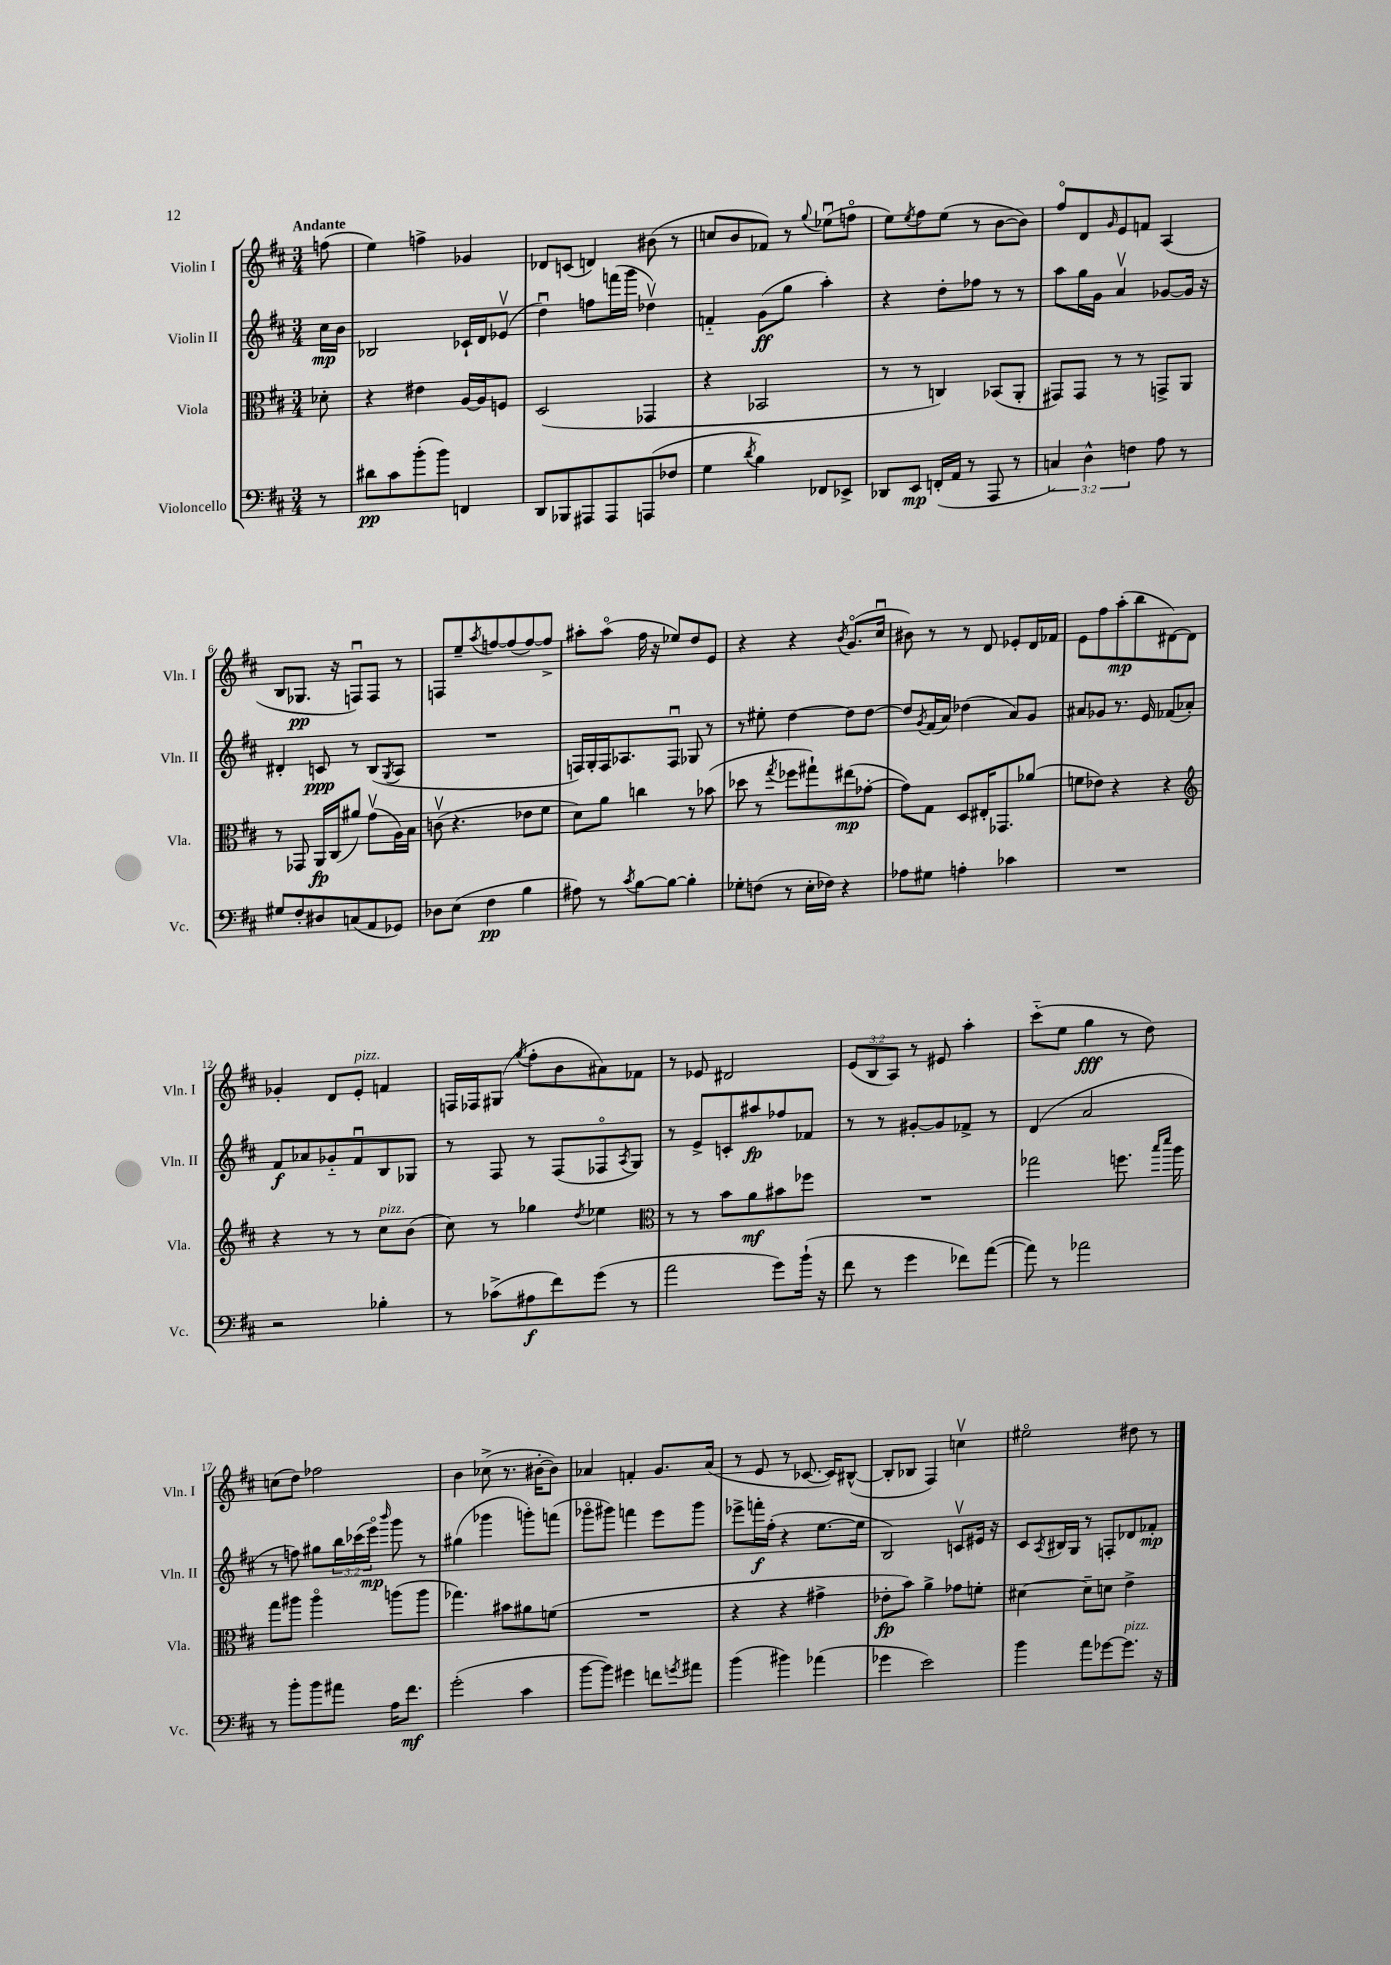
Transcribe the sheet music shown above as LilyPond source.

<<
\new StaffGroup <<
\new Staff = "s0" \with { instrumentName = "Violin I" shortInstrumentName = "Vln. I" } {
    \clef treble \key d \major \numericTimeSignature \time 3/4 \override Staff.TupletNumber.text = #tuplet-number::calc-fraction-text \partial 8 \tempo "Andante"
    f''8( |
    e''4) f''4-> ges'4 |
    des'8 c'8( d'4) bis'8( r8 |
    c''8 b'8 fes'8) r8 \appoggiatura { g''8 } ees''8\downbow( f''8\flageolet |
    e''8) \acciaccatura { e''8 } fis''8 e''8( r8 b'8~ b'8) |
    fis''8\flageolet d'8 \grace { g'16 } e'8 f'8 a4( |
    b8 ges8.\pp r16 f8\downbow) f8 r8 |
    f8 e''8-- \acciaccatura { a''8 } f''8~ f''8( f''8~) f''8-> |
    ais''8-. ais''8\flageolet( fis''16 r16 ees''8) d''8 e'8 |
    r4 r4 \acciaccatura { b'8 } g'8.\flageolet( cis''16\downbow |
    bis'8) r8 r8 d'8 ees'8-. d'16 fes'16 |
    e'8 fis''8 a''8-.\mp( b''8 dis'8~) dis'8 |
    ges'4-. d'8 e'8-.^\markup { \italic "pizz." } f'4 |
    f16 fes16 gis8( \acciaccatura { g''8 } fis''8-. b'8 ais'8) fes'8 |
    r8 ees'8 dis'2 |
    \tuplet 3/2 { e'8( b8 a8) } r8 eis'8 a''4-. |
    cis'''8-_( e''8 g''4\fff r8 d''8) |
    c''8( d''8) fes''2 |
    b'4 ces''8->( r8. bis'16~-. bis'8) |
    aes'4 f'4-. g'8. aes'16( |
    r8 e'8 r8 ces'8.~ ces'16) bis8~-^( |
    bis8-. bes8 fis4) c''4\upbow |
    eis''2\flageolet dis''8 r8 \bar "|." |
}
\new Staff = "s1" \with { instrumentName = "Violin II" shortInstrumentName = "Vln. II" } {
    \clef treble \key d \major \numericTimeSignature \time 3/4 \override Staff.TupletNumber.text = #tuplet-number::calc-fraction-text \partial 8
    cis''16\mp b'16 |
    bes2 ces'16-! d'16 ees'8\upbow( |
    d''4\downbow) f''8 f'''16( g'''16 des''4\upbow) |
    f'4-_ g'8\ff( g''8 a''4-.) |
    r4 d''8-. fes''8 r8 r8 |
    a''8 g''16 g'16 a'4\upbow ges'8~ ges'16 r16 |
    dis'4-. c'8\ppp r8 b8( \acciaccatura { g8 } a8 |
    R2. |
    f16) g16-. f16 aes8. f8\downbow ges8 r8 |
    r8 eis''8-. d''4~ d''8 d''8~ |
    d''8 \acciaccatura { g'8 } fis'16( a'16) des''4( a'8) g'8 |
    ais'8 ges'8 r8. e'16 fes'8( aes'8-.) |
    fis'8\f aes'8 ges'8-_ fis'8\downbow b8 ges8 |
    r8 fis8 r8 fis8( fes8\flageolet \acciaccatura { a8 } g8) |
    r8 e'8-> c'8-. ais''8\fp fes''8 fes'8 |
    r8 r8 gis'8~-. gis'8 fes'8-> r8 |
    d'4( a'2 |
    r8 f''8) gis''8 \tuplet 3/2 { b''16 ces'''16( e'''16\flageolet\mp) } \grace { b'''16 } g'''8 r8 |
    gis''4( ges'''4 g'''8-.) f'''8( |
    ges'''8\flageolet gis'''8) f'''4 e'''8 gis'''8 |
    ees'''8-> f'''16-.\f fis''16-.( r4 e''8.~ e''16 |
    b2) c'8\upbow eis'16 r16 |
    cis'8 \acciaccatura { a8 } bis16 g16 r8 f8-. des'8 fes'8-.\mp \bar "|." |
}
\new Staff = "s2" \with { instrumentName = "Viola" shortInstrumentName = "Vla." } {
    \clef alto \key d \major \numericTimeSignature \time 3/4 \partial 8
    des'8-. |
    r4 eis'4 a16~ a16 f8 |
    d2( ges,4 |
    r4 bes,2 |
    r8 r8 c4) bes,8( a,8-. |
    gis,8) gis,8 r8 r8 g,8-> a,8 |
    r8 ges,8 a,16\fp cis16( ais'8) g'8\upbow( a16) b16 |
    c'8\upbow( r4. ees'8 fis'8 |
    d'8) a'8 c''4 r8 bes'8( |
    des''8 r8 \acciaccatura { g''8 } fes''8 gis''8-!) eis''8\mp( ges'8~-. |
    ges'8) g8 d8 eis16-. ges,8. aes'8( |
    f'8 ees'8) r4 r4 |
    \clef treble r4 r8 r8 cis''8^\markup { \italic "pizz." } b'8( |
    cis''8) r8 ges''4 \acciaccatura { d''8 } ees''4 |
    \clef alto r8 r8 b'8 a'8\mf bis'8 fes''8 |
    R2. |
    ges''2 f''8. \grace { b''16 d'''16 } a''16 |
    g''8 ais''8 ais''4\flageolet a''8( a''8 |
    ges''4.) bis'8 ais'8 f'8( |
    R2. |
    r4 r4 gis'4-> |
    ees'8-.\fp b'8) a'4-> ges'8 f'8-. |
    dis'4~ dis'8-- d'8 e'4-> \bar "|." |
}
\new Staff = "s3" \with { instrumentName = "Violoncello" shortInstrumentName = "Vc." } {
    \clef bass \key d \major \numericTimeSignature \time 3/4 \override Staff.TupletNumber.text = #tuplet-number::calc-fraction-text \partial 8
    r8 |
    dis'8\pp cis'8 b'8-.( b'8) f,4 |
    d,8 bes,,8 ais,,8 ais,,8 a,,8( fes8 |
    g4 \acciaccatura { d'8 } b4) fes,8 ees,8-> |
    des,8 e,8\mp f,16-.( a,16 r8 a,,8 r8 |
    \tuplet 3/2 { c4) d4-^ f4 } a8 r8 |
    gis8 fis8-. dis8 c8( a,8 ges,8) |
    des8 e8( fis4\pp b4 |
    ais8) r8 \acciaccatura { cis'8 } b8~ b8~ b4-. |
    ges8-. f8( r8 e16-. fes16) r4 |
    aes8 gis8 a4-. ces'4 |
    R2. |
    r2 bes4-. |
    r8 ces'8->( ais8\f fis'8) g'8( r8 |
    a'2 g'8) b'16-!( r16 |
    fis'8 r8 g'4 fes'8) a'8~( |
    a'8) r8 aes'2 |
    r8 b'8-. b'8 ais'8 a16 fis'8.\mf |
    g'2-.( cis'4 |
    b'8~ b'8) gis'4 f'8 \acciaccatura { g'8 } ais'8 |
    b'4( bis'4) aes'4( |
    ges'4 e'2) |
    b'4 a'8 ges'8~ ges'8.^\markup { \italic "pizz." } r16 \bar "|." |
}
>>
>>
